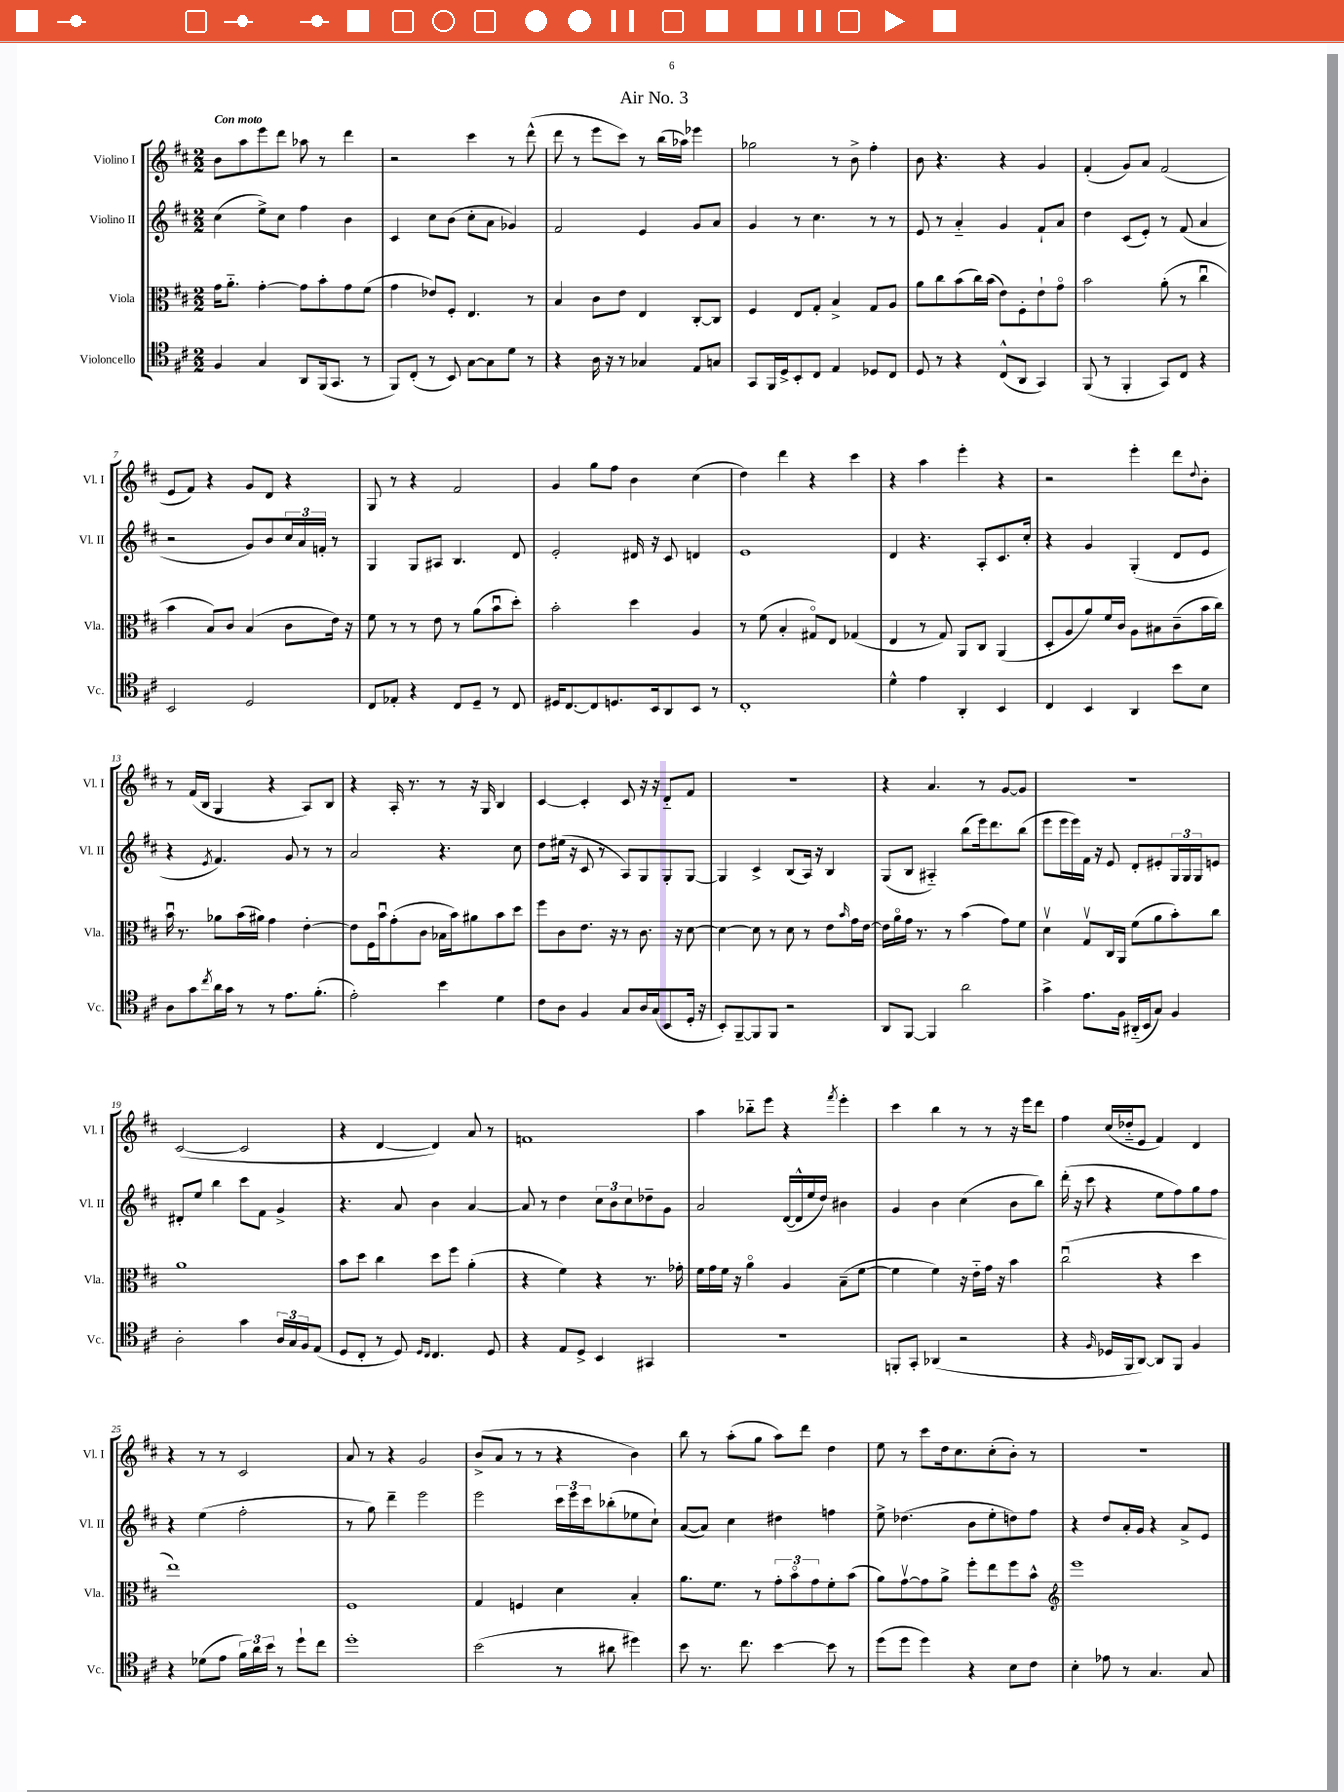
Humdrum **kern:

**kern	**kern	**kern	**kern
*part4	*part3	*part2	*part1
*staff4	*staff3	*staff2	*staff1
*I"Violoncello	*I"Viola	*I"Violino II	*I"Violino I
*I'Vc.	*I'Vla.	*I'Vl. II	*I'Vl. I
*clefC4	*clefC3	*clefG2	*clefG2
*k[f#c#]	*k[f#c#]	*k[f#c#]	*k[f#c#]
*M2/2	*M2/2	*M2/2	*M2/2
=1	=1	=1	=1
!	!	!	!LO:TX:a:B:t=Con moto
4F#/	16g\KL	(4cc#\	8b\L
.	8.a\J	.	.
.	.	.	8aa\
4G/	[4g'\	8ee^\L)	8eee\
.	.	8cc#\J	8ddd\J
8AA/L	8g\L]	4ff#\	8aa-X\
(16FF#/k	8b'\	.	8r
8.GG/J	.	.	.
.	8g\	4b\	4ddd\
8r	(8f#\J	.	.
=2	=2	=2	=2
8FF#/L)	4g\	4c#/	2r
(8C#'/J	.	.	.
8r	8e-X/L)	8cc#\L	.
8BB/)	8F#'/J	(8b\J	.
[8G\L	4.E/	8cc#'\L	4ccc#\
8G\]	.	8a\J	.
8d\J	.	4g-X/)	8r
8r	8r	.	(8ddd^^\
=3	=3	=3	=3
4r	4B/	2f#/	8ddd\
.	.	.	8r
16A\	8c#\L	.	8eee\L
16r	.	.	.
8r	8e\J	.	8ccc#\J)
4G-X/	4E/	4e/	8r
.	.	.	(16bb\LL
.	.	.	16aa-X\JJ)
8E/L	[8C#'/L	8g/L	4eee-X\
8Gn/J	8C#/J]	8a/J	.
=4	=4	=4	=4
8GG/L	4F#/	4g/	2gg-X\
16FF#/L	.	.	.
16D^/J	.	.	.
8BB'/	8E/L	8r	.
8C#/J	8G'/J	4.cc#\	.
4E/	4B^/	.	8r
.	.	.	8b^\
8D-X/L	8G/L	8r	4ff#'\
8C#/J	8A/J	8r	.
=5	=5	=5	=5
8D/	8a\L	8e/	8b\
8r	8cc#\	8r	4.r
4r	(8b\	4a/	.
.	16cc#\L)	.	.
.	(16b\JJ	.	.
(8C#^^/L	8e\L)	4g/	4r
8AA/J	8F#'\	.	.
4GG/)	8e`\	8f#`/L	4g/
.	8g\J	8a/J	.
=6	=6	=6	=6
(8FF#/	2b\	4dd\	(4f#'/
8r	.	.	.
4FF#'/	.	(8c#/L	8g/L)
.	.	8e'/J)	8a/J
8GG/L)	(8a'\	8r	(2f#/
8C#/J	8r	(8f#/	.
4r	4cc#u\	4a/	.
!!LO:LB:g=z
=7	=7	=7	=7
2BB/	4b\	2r	8e/L
.	.	.	8f#/J)
.	8B/L)	.	4r
.	8c#/J	.	.
2D/	(4B/	8g/L)	8g/L
.	.	8b/	8d/J
.	8c#\L	24cc#/L	4r
.	.	24a/	.
.	.	24fn'/JJ	.
.	16e\Jk)	8r	.
.	16r	.	.
=8	=8	=8	=8
8C#/L	8f#\	4G/	8G/
8E-X'/J	8r	.	8r
4r	8r	8G/L	4r
.	8e\	8A#X/J	.
8C#/L	8r	4.B/	2f#/
8D~/J	(8a\L	.	.
8r	8bu\	.	.
8C#/	8dd'\J)	8d/	.
=9	=9	=9	=9
16D#X/KL	2b'\	2e'/	4g/
[8.C#/	.	.	.
8C#/]	.	.	8gg\L
8.Dn/	.	.	8ff#\J
.	4dd\	16d#X/	4b\
16BB/k	.	16r	.
8AA/	.	8c#/	.
8BB/J	4A/	4dn/	(4cc#\
8r	.	.	.
=10	=10	=10	=10
1C#'	8r	1e	4dd\)
.	(8f#\	.	.
.	4B'/	.	4ddd\
.	8G#X/L)	.	4r
.	8E/J	.	.
.	(4G-X/	.	4ccc#\
=11	=11	=11	=11
4d^^\	4E/	4d/	4r
4e\	8r	4.r	4aa\
.	8G/)	.	.
4AA'/	8AA/L	.	4eee'\
.	8C#/J	8A'/L	.
4BB/	(4AA/	8.c#/	4r
.	.	16cc#'/Jk	.
=12	=12	=12	=12
4C#/	8D'/L	4r	2r
.	8A/	.	.
4BB/	8a/)	4g/	.
.	16f#/L	.	.
.	16c#/JJ	.	.
4AA/	8A\L	(4G'/	4eee'\
.	8B#X\	.	.
8b\L	(8c#~\	8d/L	8ddd\L
.	.	.	8qqdd/
8B\J	16b\L	8e/J	8b'\J
.	16cc#\JJ)	.	.
!!LO:LB:g=z
=13	=13	=13	=13
8A\L	16bu\	4r	8r
.	8.r	.	.
8g\	.	.	(16f#/LL
.	.	.	16B/JJ
8qcc#/	.	8qe/	.
16a\L	8a-X\L	4.f#/)	4G/
16g\JJ	.	.	.
8r	(16b\L	.	.
.	16a#X\JJ)	.	.
8r	4g\	.	4r
8.e\L	.	8g/	.
.	[4e'\	8r	8A/L)
(8.f#'\J	.	.	.
.	.	8r	8B/J
=14	=14	=14	=14
2e'\)	8e\L]	2a/	4r
.	16F#\L	.	.
.	16bu\J	.	.
.	(8g'\	.	16A'/
.	.	.	8.r
.	8c#\J	.	.
4b\	16B-X\LL	4.r	8r
.	16b\J)	.	.
.	8a#X\	.	16r
.	.	.	16G/
4d\	8b\	.	4B/
.	8dd\J	8cc#\	.
=15	=15	=15	=15
8c#\L	8ff#\L	8dd\L	[4c#/
8A\J	8c#\	(16ee#X\Jk	.
.	.	16r	.
4F#/	8.e\J	8c#/	4c#'/]
.	.	8r	.
.	16r	.	.
8G/L	8r	8A/L)	8c#/
16A/L	8.c#\	8G/	16r
(16G/J	.	.	16r
8BB/	.	8G'/	8d/L
.	16r	.	.
16D'/Jk	[8d\	[8G/J	8f#/J
16r	.	.	.
=16	=16	=16	=16
8BB'/L)	4d\_	4G/]	1r
[8FF#~/	.	.	.
8FF#/]	8d\]	4c#^/	.
8FF#/J	8r	.	.
2r	8d\	(8B/L	.
.	8r	16A/Jk)	.
.	.	16r	.
.	8e\L	4B/	.
.	16qqb/	.	.
.	16g\L	.	.
.	[16e\JJ	.	.
=17	=17	=17	=17
8AA/L	16e\LL]	(8G/L	4r
.	16a\	.	.
[8FF#/J	16g\JJ	8B/J	.
.	8.r	.	.
4FF#/]	.	4A#X/)	4.a/
.	8r	.	.
2a\	(4b\	(8bb\L	.
.	.	16eee\k)	8r
.	.	8.ddd\	.
.	8g\L)	.	[8g/L
.	8f#\J	(8bb\J	8g/J]
=18	=18	=18	=18
4g^\	4dv\	8eee\L	1r
.	.	16eee\L	.
.	.	16eee\)	.
8.e\L	8Gv/L	16f#\JJ	.
.	.	16r	.
.	16C#/L	8e/	.
16F#\Jk	16AA/JJ	.	.
(16AA#X/LL	(8f#\L	8d'/L	.
16BB/J	.	.	.
8G/J)	8a\	8e#X'/	.
4F#/	8b'\)	24G/L	.
.	.	24G/	.
.	.	24G/J	.
.	8cc#\J	8en/J	.
!!LO:LB:g=z
=19	=19	=19	=19
2A'\	1a	8d#X'/L	([2c#/
.	.	8ee/J	.
.	.	4bb\	.
4g\	.	8ccc#\L	2c#/]
.	.	8f#\J	.
24A/LL	.	4g^/	.
24G/	.	.	.
24F#/J	.	.	.
(8E/J	.	.	.
=20	=20	=20	=20
8D/L	8b\L	4.r	4r
8C#'/J	8dd\J	.	.
8r	4cc#\	.	[4d/
8D/)	.	8a/	.
16qqD/LL	.	.	.
16qqC#/JJ	.	.	.
4.C#/	8dd\L	4b\	4d/])
.	8ff#\J	.	.
.	(4a'\	[4a/	8a/
8D/	.	.	8r
=21	=21	=21	=21
4r	4r	8a/]	1fn
.	.	8r	.
8E/L	4f#\)	4dd\	.
8D^/J	.	.	.
4BB/	4r	12cc#\L	.
.	.	12b\	.
.	.	12cc#\	.
4GG#X/	8.r	8dd-X~\	.
.	.	8g\J	.
.	16g-X'\	.	.
=22	=22	=22	=22
1r	16f#\LL	2a/	4aa\
.	16g\	.	.
.	16f#\JJ	.	.
.	16r	.	.
.	4a\	.	8bb-X\L
.	.	.	8eee\J
.	4A/	([16d/LL	4r
.	.	16d^^/]	.
.	.	16ee/	.
.	.	16dd/JJ)	.
.	.	.	8qfff#/
.	(8B~\L	4b#X\	4eee'\
.	[8f#\J	.	.
=23	=23	=23	=23
8FFn'/L	4f#\]	4g/	4ccc#\
8GG'/J	.	.	.
(4AA-X/	4f#\)	4b\	4bb\
2r	16r	(4cc#\	8r
.	16e\LL	.	.
.	16g\JJ	.	8r
.	16r	.	.
.	4b\	8b\L	16r
.	.	.	16eee\KL
.	.	8bb\J)	8ddd\J
=24	=24	=24	=24
4r	(2cc#u\	(16ddd'\	4ff#\
.	.	16r	.
.	.	8ccc#\	.
16qqF#/	.	.	.
16D-X/LL	.	4r	(16cc#/LL
16FF#/J	.	.	16dd-X/J
[8AA/J)	.	.	8e/J
8AA/L]	4r	8ee\L	4f#/)
8FF#/J	.	8ff#\)	.
4F#/	4dd\	8gg\	4d/
.	.	8ff#\J	.
!!LO:LB:g=z
=25	=25	=25	=25
4r	1ee)	4r	4r
(8d-X\L	.	(4ee\	8r
8e\J	.	.	8r
24f#\LL)	.	2ff#'\	2c#/
24a\	.	.	.
24b\JJ	.	.	.
8r	.	.	.
8dd`\L	.	.	.
8cc#\J	.	.	.
=26	=26	=26	=26
1dd'	1F#	8r	8a/
.	.	8gg\)	8r
.	.	4ddd~\	4r
.	.	2eee\	2g/
=27	=27	=27	=27
(2b\	4G/	2eee\	(8b^/L
.	.	.	8a/J
.	4Fn/	.	8r
.	.	.	8r
8r	4d\	24ccc#\LL	4r
.	.	24eee\	.
.	.	24ccc#\J	.
8a#X\	.	(8bb-X'\	.
4dd#X\)	4B'/	8ee-X\	4b\)
.	.	8cc#`\J)	.
=28	=28	=28	=28
8b\	8.a\L	([8a/L	8bb\
8.r	.	8a/J])	8r
.	8.f#\J	.	.
.	.	4cc#\	(8aa'\L
8.cc#\	.	.	.
.	8r	.	8gg\J
[4b\	12g'\L	4dd#X\	8aa\L)
.	12b\	.	.
.	.	.	8ddd\J
.	12g\	.	.
8b\]	8f#'\	4ffn\	4dd\
8r	(8b\J	.	.
=29	=29	=29	=29
(8dd\L	8a\L)	8ee^\	8ee\
8dd\J	[8gv\	(4.dd-X\	8r
4dd\)	8g\]	.	8ccc#\L
.	8a^\J	.	16dd\k
.	.	.	8.cc#\
4r	8ff#'\L	8b\L	.
.	8ee\	8ee'\	(8cc#'\
8B\L	8ff#\	8ddn\)	8b'\J)
8c#\J	8b^^\J	8ff#\J	8r
=30	=30	=30	=30
*	*clefG2	*	*
4B'\	1eee	4r	1r
8e-X\	.	8dd/L	.
8r	.	16a'/L	.
.	.	16g/JJ	.
4.G/	.	4r	.
.	.	8a^/L	.
8G/	.	8e/J	.
==	==	==	==
*-	*-	*-	*-
